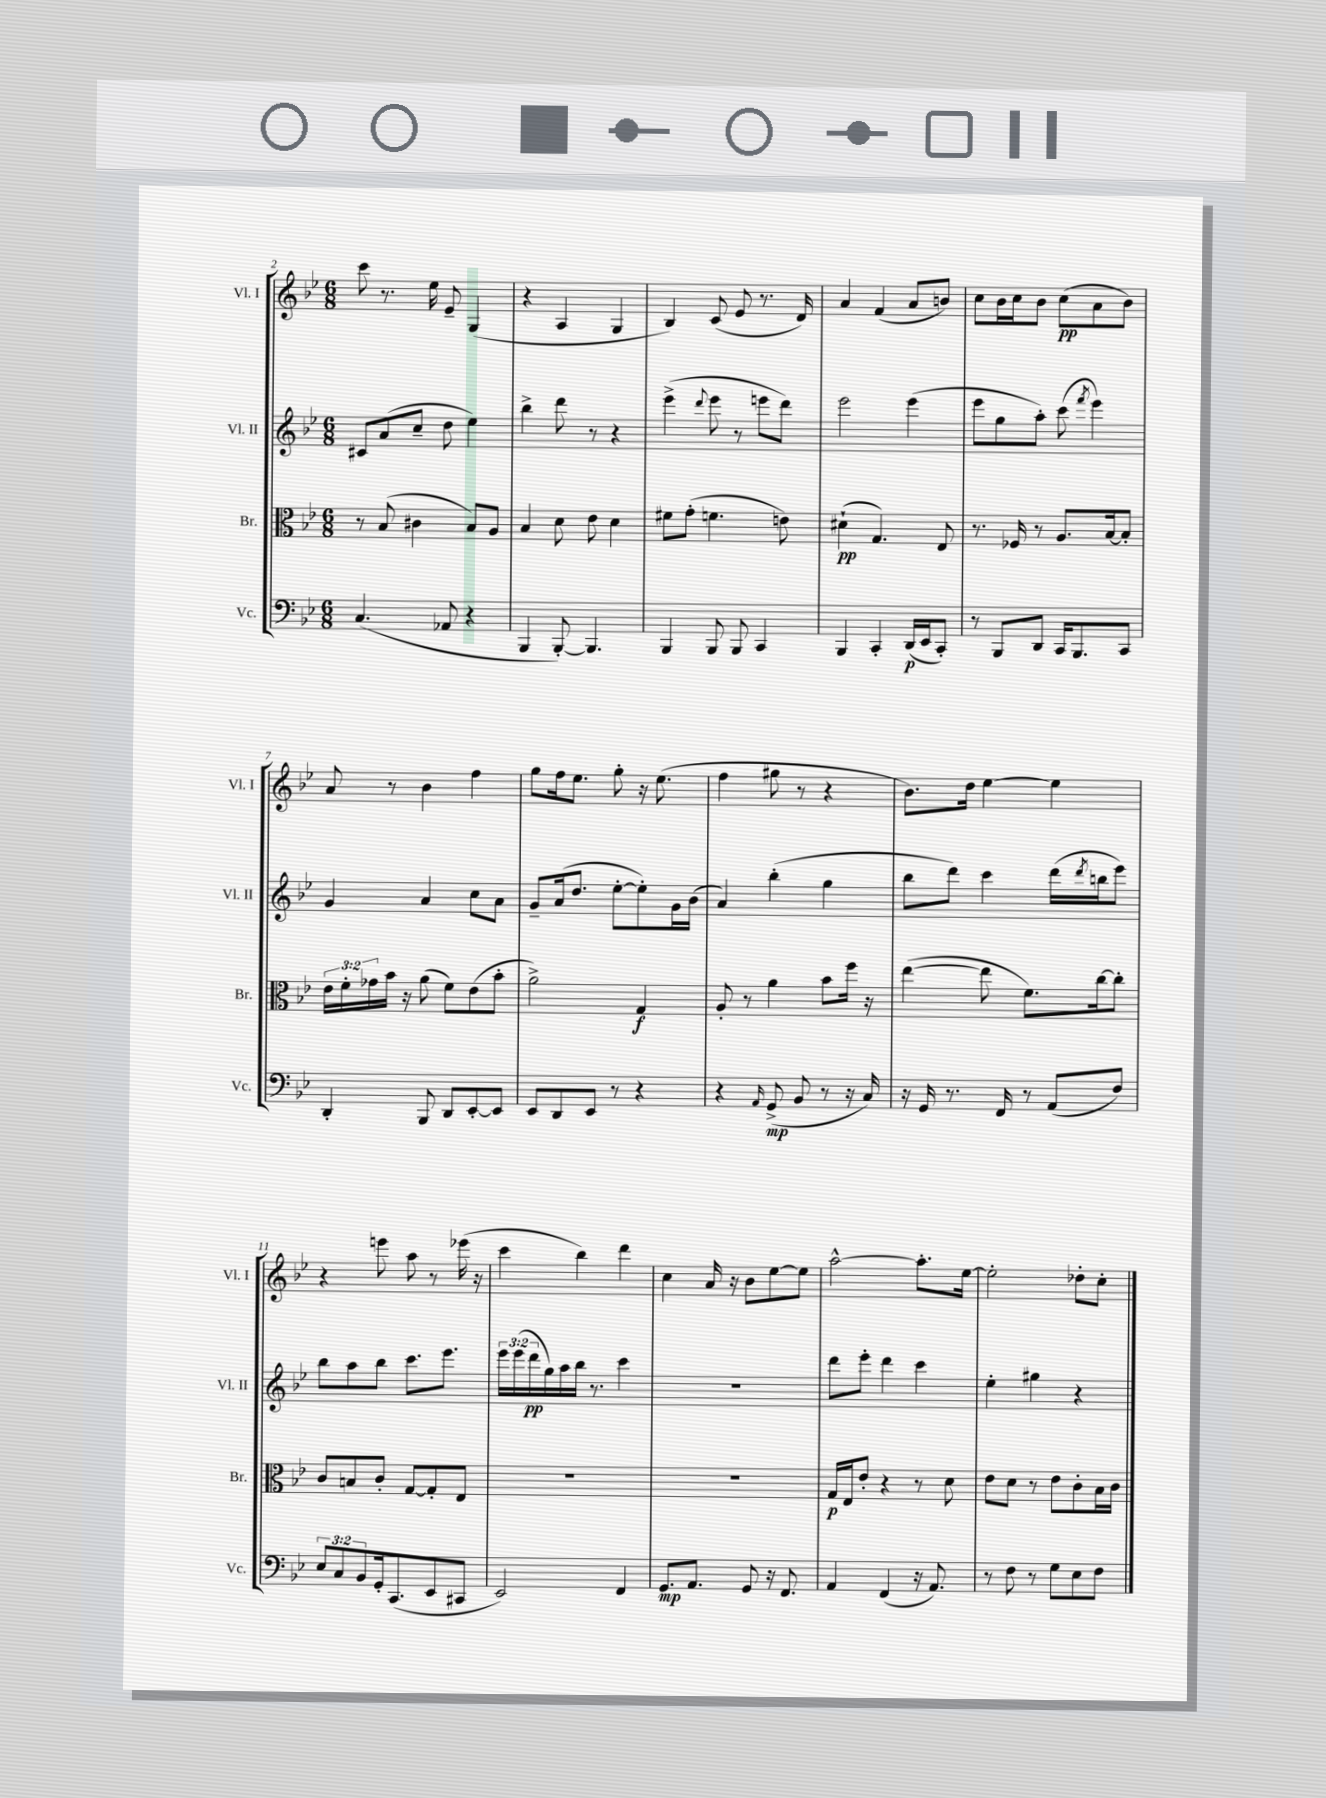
<<
\new StaffGroup <<
\new Staff = "s0" \with { instrumentName = "Vl. I" shortInstrumentName = "Vl. I" } {
    \clef treble \key bes \major \numericTimeSignature \time 6/8
    c'''8 r8. ees''16 ees'8-- g4( |
    r4 a4 g4 |
    bes4) c'8( ees'8 r8. d'16) |
    a'4 f'4( a'8 b'8) |
    c''8 bes'16 c''16 bes'8 c''8\pp( a'8 bes'8) |
    a'8 r8 bes'4 f''4 |
    g''8 f''16 ees''8. g''8-. r16 ees''8.( |
    f''4 gis''8 r8 r4 |
    bes'8.) d''16 ees''4~ ees''4 |
    r4 e'''8 a''8 r8 ees'''16( r16 |
    c'''4 bes''4) d'''4 |
    c''4 a'16 r16 bes'8 ees''8~ ees''8 |
    a''2~-^ a''8.-. ees''16~ |
    ees''2-. des''8-. c''8-. \bar "|." |
}
\new Staff = "s1" \with { instrumentName = "Vl. II" shortInstrumentName = "Vl. II" } {
    \clef treble \key bes \major \numericTimeSignature \time 6/8 \override Staff.TupletNumber.text = #tuplet-number::calc-fraction-text
    cis'8 a'8( c''8-- d''8 ees''4) |
    bes''4-> d'''8 r8 r4 |
    ees'''4->( \appoggiatura { d'''8 } ees'''8 r8 e'''8 d'''8) |
    ees'''2 ees'''4( |
    ees'''8 g''8 a''8-.) c'''8( \acciaccatura { f'''8 } ees'''4) |
    g'4 a'4 c''8 a'8 |
    g'8-- a'16( d''8. ees''8~-. ees''8-.) g'16 bes'16( |
    a'4) bes''4-.( g''4 |
    bes''8 d'''8) c'''4 d'''16( \acciaccatura { d'''8 } b''16 ees'''8) |
    bes''8 a''8 bes''8 c'''8. ees'''8. |
    \tuplet 3/2 { ees'''16 ees'''16( d'''16\pp } g''16) a''16 bes''16 r8. c'''4 |
    R2. |
    d'''8 ees'''8-. d'''4 c'''4 |
    ees''4-. gis''4 r4 \bar "|." |
}
\new Staff = "s2" \with { instrumentName = "Br." shortInstrumentName = "Br." } {
    \clef alto \key bes \major \numericTimeSignature \time 6/8 \override Staff.TupletNumber.text = #tuplet-number::calc-fraction-text
    r8 bes8( cis'4 bes8) a8 |
    bes4 d'8 ees'8 d'4 |
    fis'8 g'8-.( f'4. e'8) |
    dis'4-!\pp( g4.) ees8 |
    r8. fes16 r8 a8. bes16~ bes8-. |
    \tuplet 3/2 { ees'16 f'16-. ges'16 } bes'16 r16 a'8( f'8) ees'8( bes'8-. |
    a'2->) g4\f |
    a8-. r8 a'4 bes'8 f''16 r16 |
    ees''4~( ees''8 f'8.) c''16~ c''8-. |
    c'8 b8 c'8-. g8~ g8-. ees8 |
    R2. |
    r2. |
    g16\p ees16 ees'8-. r4 r8 d'8 |
    ees'8 d'8 r8 ees'8 c'8-. bes16 c'16 \bar "|." |
}
\new Staff = "s3" \with { instrumentName = "Vc." shortInstrumentName = "Vc." } {
    \clef bass \key bes \major \numericTimeSignature \time 6/8 \override Staff.TupletNumber.text = #tuplet-number::calc-fraction-text
    c4.( aes,8 r4 |
    bes,,4 bes,,8~-.) bes,,4. |
    bes,,4 bes,,8 bes,,8 c,4 |
    bes,,4 c,4-. d,16\p( ees,16 c,8-.) |
    r8 bes,,8 d,8 c,16 bes,,8. c,8 |
    d,4-. bes,,8 d,8 ees,8~-. ees,8 |
    ees,8 d,8 ees,8 r8 r4 |
    r4 \grace { a,16 } g,8->\mp( bes,8 r8 r16 c16) |
    r16 g,16 r8. f,16 r8 a,8( f8) |
    \tuplet 3/2 { ees8 c8 bes,8 } g,16-. c,8.( ees,8 cis,8 |
    ees,2) f,4 |
    g,8.\mp a,8. g,8 r16 f,8. |
    a,4 f,4( r16 a,8.) |
    r8 f8 r8 g8 ees8 f8 \bar "|." |
}
>>
>>
\layout { \context { \Score currentBarNumber = #2 } }
